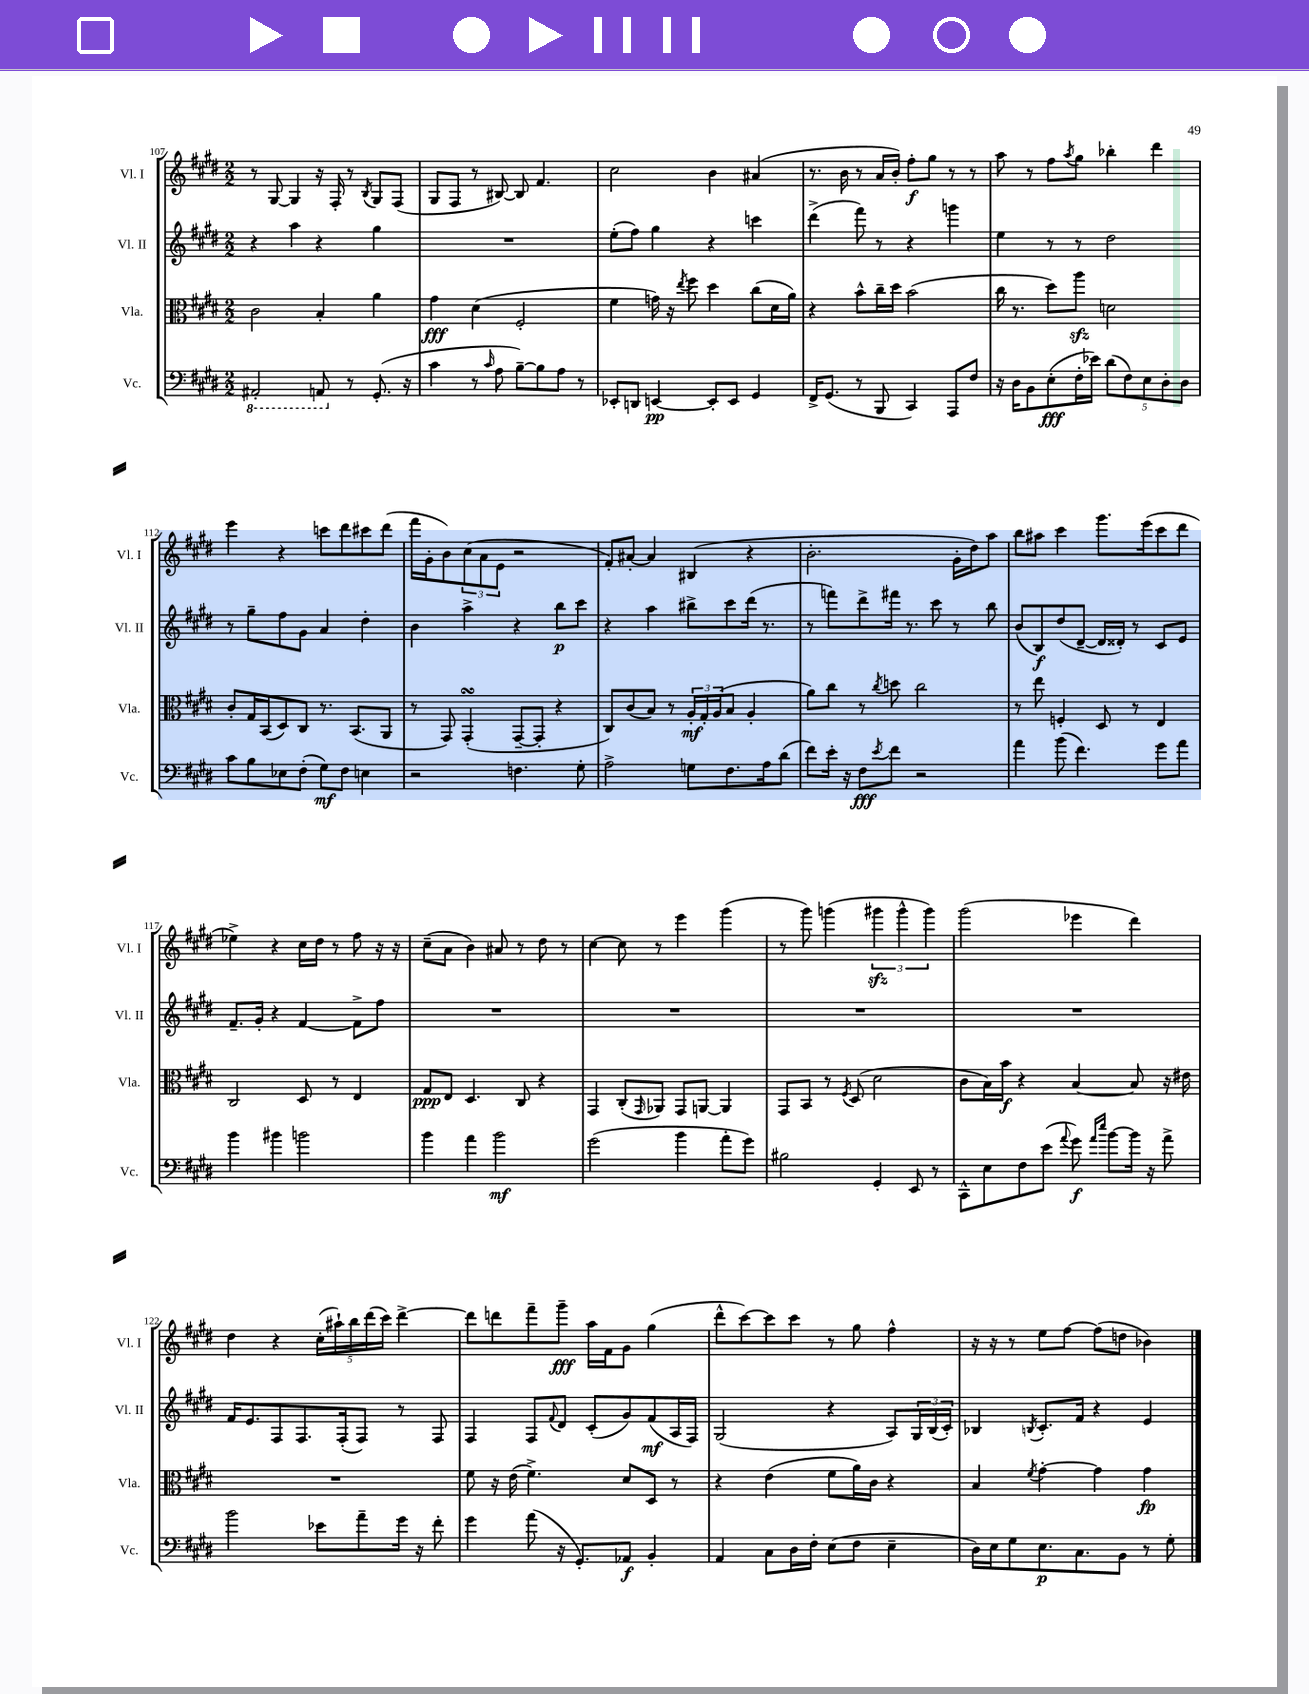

**kern	**kern	**kern	**kern
*staff4	*staff3	*staff2	*staff1
*clefF4	*clefC3	*clefG2	*clefG2
*k[f#c#g#d#]	*k[f#c#g#d#]	*k[f#c#g#d#]	*k[f#c#g#d#]
*M2/2	*M2/2	*M2/2	*M2/2
2AAA#'/	2c#\	4r	8r
.	.	.	[8G#/
.	.	4aa\	4G#/]
8AAA/	4B'/	4r	16r
.	.	.	16F#'/
8r	.	.	8r
.	.	.	8qB/
(8.GG#'/	4a\	4gg#\	8G#/L
.	.	.	(8F#/J
16r	.	.	.
=	=	=	=
4c#\	4g#\	1r	8G#/L
.	.	.	8F#/J
8r	(4d#\	.	8r
16qqc#/	.	.	.
8A\	.	.	[8B#/)
[8B~\L)	2F#'/	.	8B#/]
8B\]	.	.	4.f#/
8A\J	.	.	.
8r	.	.	.
=	=	=	=
8EE-'/L	4f#\	(8ee'\L	2cc#\
8DD/J	.	8ff#\J)	.
[4EE/	16g\)	4gg#\	.
.	16r	.	.
.	8qee/	.	.
.	8ff#\	.	.
8EE'/]L	4dd#\	4r	4b\
8EE/J	.	.	.
4GG#/	(8cc#\L	4ccc\	(4a#/
.	16d#\L	.	.
.	16a\JJ)	.	.
=	=	=	=
16FF#^/LK	4r	(4ddd#^\	8.r
(8.GG#/J	.	.	.
.	.	.	16b\
8r	8b^^\L	8fff#\)	8r
8BBB/	16cc#~\L	8r	16a/LL
.	16dd#\JJ	.	16b'/JJ)
4CC#/)	(2b\	4r	8ff#'\L
.	.	.	8gg#\J
8AAA/L	.	4ggg\	8r
8F#/J	.	.	8r
=	=	=	=
16r	16cc#\	4ee\	8aa\
16D#\LK	8.r	.	.
8BB\	.	.	8r
(8E'\	8dd#\L)	8r	8ff#\L
.	.	.	8qaa/
16F#'\L	8aa\J	8r	8gg#\J
16e-\JJ)	.	.	.
(10d#\L	2d\	2dd#\	4bb-'\
10F#\)	.	.	.
10E\	.	.	.
.	.	.	4ddd#\
10D#'\	.	.	.
10D#\J	.	.	.
=	=	=	=
8c#\L	8c#'/L	8r	4eee\
8B\	16G#/L	8gg#~\L	.
.	(16BB/J	.	.
8E-\	8D#/)	8ff#\	4r
(8F#'\J	8C#/J	8g#\J	.
8G#\L)	8.r	4a/	8ccc\L
8F#\J	.	.	8ddd#\
.	(8.BB/L	.	.
4E\	.	4dd#'\	8ccc#\
.	8AA/J	.	(8ddd#\J
=	=	=	=
2r	8r	4b\	16fff#\LL
.	.	.	16g#'\J
.	8GG#/)	.	8b\)
.	(4GG#'/	4aa^\	(12cc#\
.	.	.	12a\
.	.	.	12e\J
4.F\	[8GG#~/L	4r	2r
.	8GG#'/]J	.	.
.	4r	8bb\L	.
8G#'\	.	8ccc#\J	.
=	=	=	=
2A^\	8C#/L)	4r	8f#'/L)
.	(8c#/	.	[8a#'/J
.	8B/J)	4aa\	4a#/]
.	8r	.	.
8G\L	24A'/LL	8bb#^\L	(4B#/
.	24G#'/	.	.
.	(24A/J	.	.
8.F#\	8B/J	8ccc#\	.
.	4A'/	(16ddd#\Jk	4r
16A\k	.	8.r	.
(8d#\J	.	.	.
=	=	=	=
8f#\L)	8a\L)	8r	2.b'\
16e'\Jk	8cc#\J	8fff\L)	.
16r	.	.	.
8F#\L	8r	8ddd#^\	.
8qe/	8qcc#/	.	.
8f#\J	8dd\	16fff#\Jk	.
.	.	8.r	.
2r	2cc#\	.	.
.	.	8ccc#\	.
.	.	8r	16g#'\LL
.	.	.	16dd#\J)
.	.	8bb\	8aa\J
=	=	=	=
4a\	8r	(8b/L	8bb\L
.	8ee\	8B/)	8aa#\J
(8b\	4F'/	(8dd#/	4ccc#\
4.f#\)	.	[8d#~/J	.
.	8D#/	16d#/]LL	8.ggg#\L
.	.	16d##'/JJ)	.
.	8r	8r	.
.	.	.	(16eee\k
8g#\L	4E/	8c#/L	8ccc#\
8a\J	.	8e/J	8ddd#\J
=	=	=	=
4b\	2C#/	8.f#~/L	4ee-^\)
.	.	16g#'/Jk	.
4b#\	.	4r	4r
2b\	8D#/	[4f#/	16cc#\LL
.	.	.	16dd#\JJ
.	8r	.	8r
.	4E/	8f#^\]L	8ff#\
.	.	8ff#\J	16r
.	.	.	16r
=	=	=	=
4b\	8G#/L	1r	(8cc#~\L
.	8E/J	.	8a\J
4a\	4.D#/	.	4b\)
2b\	.	.	8a#/
.	8C#/	.	8r
.	4r	.	8dd#\
.	.	.	8r
=	=	=	=
(2g#\	4GG#/	1r	[4cc#\
.	(8C#'/L	.	8cc#\]
.	16qqGG#/	.	.
.	8AA-/J)	.	8r
4b\	8GG#/L	.	4eee\
.	[8AA/J	.	.
8a'\L	4AA/]	.	(4ggg#\
8g#\J)	.	.	.
=	=	=	=
2B#\	8GG#/L	1r	8r
.	8BB/J	.	8ggg#\)
.	8r	.	(4ggg\
.	8qF#/	.	.
.	(8D#/	.	.
4GG#'/	2d#\	.	6ggg#\
.	.	.	6ggg#^^\
8EE/	.	.	.
.	.	.	6ggg#\)
8r	.	.	.
=	=	=	=
8CC#^^\L	8c#\L	1r	(2ggg#\
8E\	16B\L)	.	.
.	16b\JJ	.	.
8F#\	4r	.	.
(8e\J	.	.	.
8qqa/	.	.	.
8g#\)	[4B/	.	4eee-\
16qqa/LL	.	.	.
16qqee/JJ	.	.	.
[8b\L	.	.	.
16b\]Jk	8B/]	.	4ddd#\)
16r	.	.	.
8a^\	16r	.	.
.	16e#\	.	.
=	=	=	=
2b\	1r	16f#/LK	4dd#\
.	.	8.e/	.
.	.	8F#/	4r
.	.	8.F#/	.
8e-\L	.	.	(20cc#'\LL
.	.	.	20aa#`\)
.	.	(16F#'/k	.
.	.	.	20bb\
8a~\	.	8F#/J)	.
.	.	.	(20ddd#\
.	.	.	20ccc#\JJ)
16g#\Jk	.	8r	[4ddd#^\
16r	.	.	.
8f#'\	.	8F#/	.
=	=	=	=
4g#\	8f#\	4F#/	8ddd#\]L
.	16r	.	8ddd\
.	(16e\	.	.
(8a\	4.f#^\)	8F#/L	8fff#~\
.	.	8qqf#/	.
16r	.	8d#/J	8ggg#~\J
8.GG#'/L)	.	.	.
.	.	(8c#'/L	16aa\LL
.	.	.	16f#\J
8AA-/J	8d#/L	8g#/)	8g#\J
4BB'/	8D#/J	(8f#/	(4gg#\
.	8r	16A/L	.
.	.	16F#/JJ)	.
=	=	=	=
4AA/	4r	(2G#/	8ddd#^^\L
.	.	.	[8ccc#\)
8C#\L	(4e\	.	8ccc#\]
16D#\L	.	.	8ccc#\J
16F#'\JJ	.	.	.
(8E\L	8f#\L	4r	8r
8F#\J	16a\L)	.	8gg#\
.	16c#\JJ	.	.
4E~\	4r	8A/L)	4ff#^^\
.	.	24G#/L	.
.	.	(24B/	.
.	.	24c#'/JJ)	.
=	=	=	=
16D#\LL)	4B/	4B-/	16r
16E\J	.	.	16r
8G#\	.	.	8r
.	8qf#/	8qB/	.
8.E\	[4g#'\	8.c#'/L	8ee\L
.	.	.	[8ff#\J
8.C#\	.	16f#/Jk	.
.	4g#\]	4r	(8ff#\]L
8BB\J	.	.	8dd\J
8r	4g#\	4e/	4b-\)
8G#'\	.	.	.
==	==	==	==
*-	*-	*-	*-
